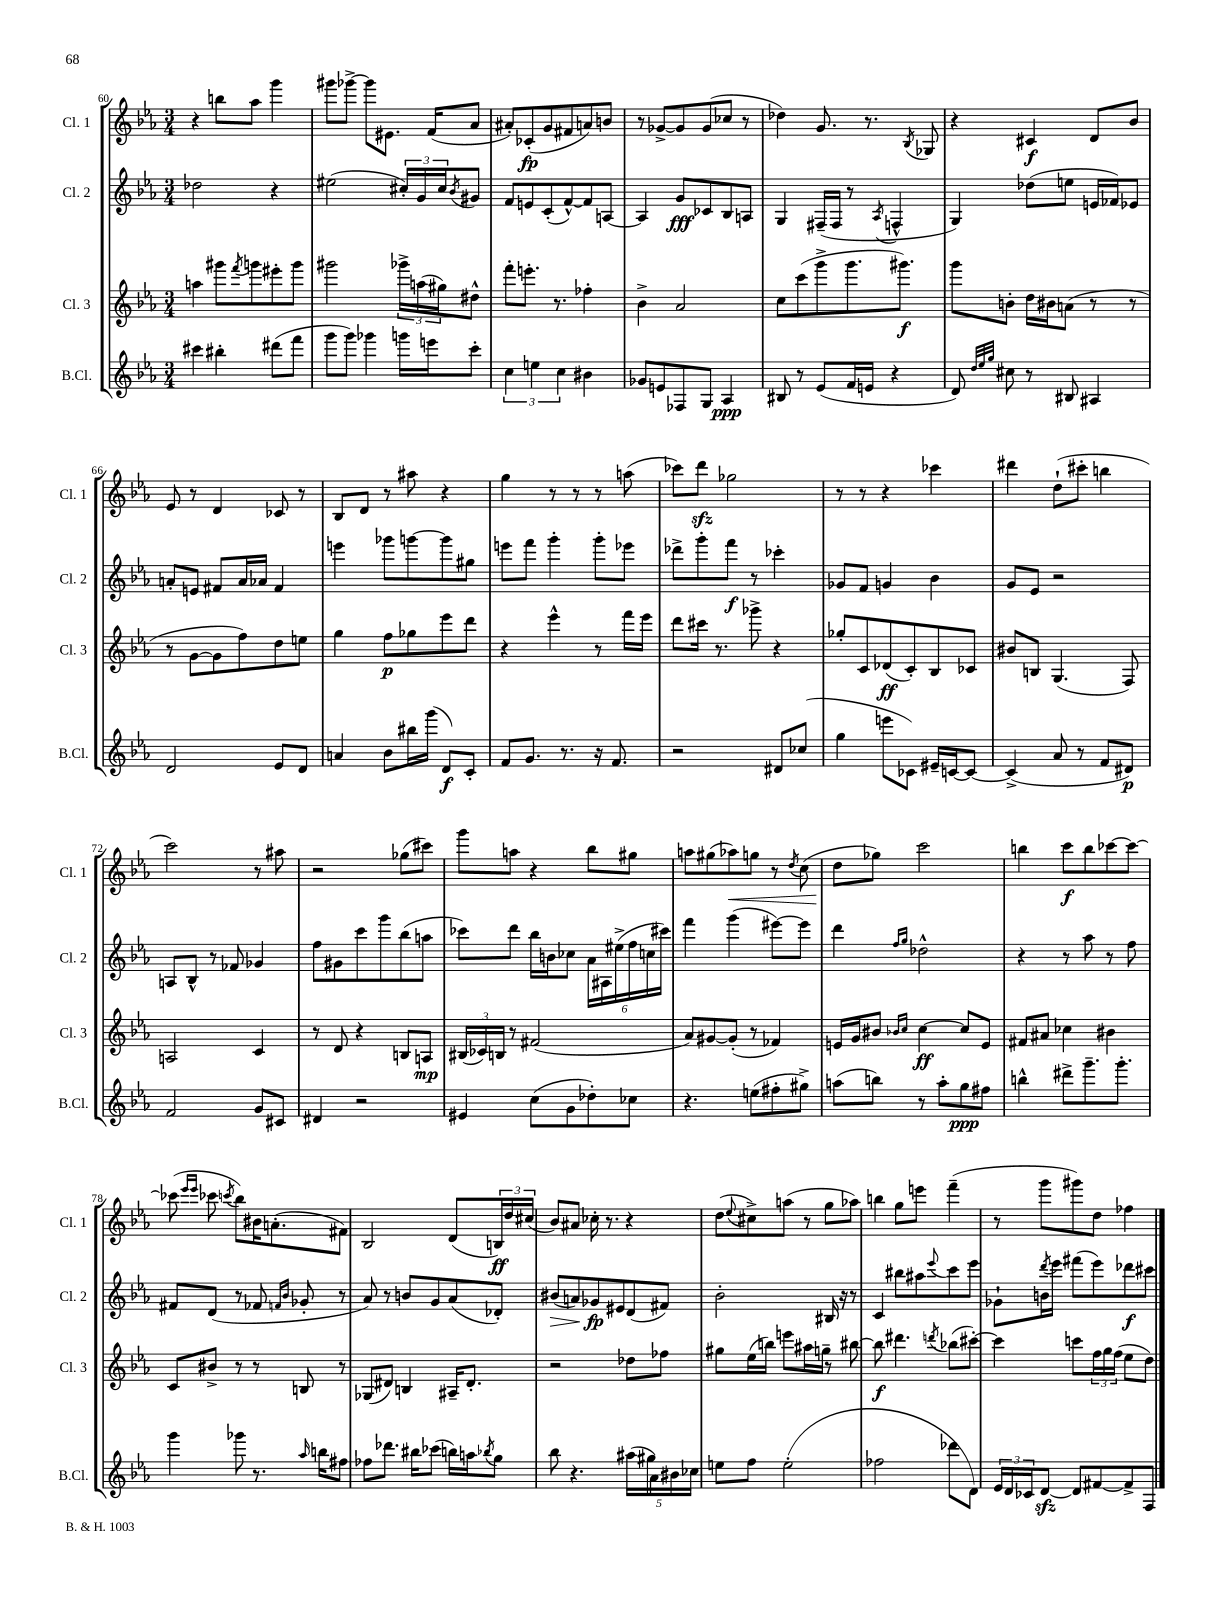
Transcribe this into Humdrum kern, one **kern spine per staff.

**kern	**kern	**kern	**kern
*staff4	*staff3	*staff2	*staff1
*clefG2	*clefG2	*clefG2	*clefG2
*k[b-e-a-]	*k[b-e-a-]	*k[b-e-a-]	*k[b-e-a-]
*M3/4	*M3/4	*M3/4	*M3/4
4ccc#\	4aa\	2dd-\	4r
4bb#'\	8ggg#\L	.	8bb\L
.	8qfff/	.	.
.	8ggg\	.	8aa-\J
(8ddd#\L	8eee#'\	4r	4ggg\
8fff\J	8ggg\J	.	.
=	=	=	=
8ggg\L	2ggg#\	(2ee#\	8ggg#\L
8ggg\J)	.	.	[8ggg-^\J
4ggg-\	.	.	8ggg-\]L
.	.	.	8.e#\J
16ggg\LL	24ggg-^\LL	24cc#'/LL)	.
.	(24aa\	24g/	.
16eee\J	.	.	(16f/LK
.	24gg#\J)	24cc#/J	.
.	.	8qb-/	.
8ccc'\J	8dd#^^\J	8g#/J	8a-/J
=	=	=	=
6cc\	8fff'\L	8f/L	8a#'/L)
.	8.eee'\J	8e/	(8c-'/
6ee\	.	.	.
.	.	(8c'/	8g/
.	8.r	.	.
6cc\	.	.	.
.	.	[8f^^/)	8f#/
4b#\	4ff-'\	8f/]	8a/)
.	.	[8A/J	8b/J
=	=	=	=
8g-/L	4b-^\	4A/]	8r
8e/	.	.	[8g-^/L
8F-/	2a-/	8g/L	8g-/]
8G/J	.	8c-/	(8g-/
4A-/	.	8B-/	8cc-/J
.	.	8A/J	8r
=	=	=	=
8B#/	8cc\L	4G/	4dd-\)
8r	(8ccc\	.	.
(8e-/L	8ggg^\	(16F#~/LL	8.g/
.	.	16F#/JJ	.
16f/L	8.ggg\	8r	.
16e/JJ	.	.	8.r
.	.	8qA-/	.
4r	.	4F^^/	.
.	8.ggg#\J)	.	.
.	.	.	8qB-/
.	.	.	8G-/
=	=	=	=
8d/)	8ggg\L	4G/)	4r
32qqdd/LLL	.	.	.
32qqee-/	.	.	.
32qqgg/JJJ	.	.	.
8cc#\	8b'\J	.	.
8r	16dd\LL	(8dd-\L	4c#/
.	16b#\J	.	.
8B#/	(8a\J	8ee\J	.
4A#/	8r	16e/LL	8d/L
.	.	16f-/J)	.
.	8r	8e-/J	8b-/J
=	=	=	=
2d/	8r	8a'/L	8e-/
.	[8g\L	8e/J	8r
.	8g\]	8f#/L	4d/
.	8ff\)	16a/L	.
.	.	16a-/JJ	.
8e-/L	8dd\	4f#/	8c-/
8d/J	8ee\J	.	8r
=	=	=	=
4a/	4gg\	4eee\	8B-/L
.	.	.	8d/J
8b-\L	8ff\L	8ggg-\L	8r
16bb#\L	8gg-\	[8ggg\	8aa#\
(16ggg\JJ	.	.	.
8d/L)	8eee-\	8ggg\]	4r
8c'/J	8ddd\J	8gg#\J	.
=	=	=	=
8f/L	4r	8eee\L	4gg\
8.g/J	.	8fff\J	.
.	4eee-^^\	4ggg'\	8r
8.r	.	.	.
.	.	.	8r
16r	8r	8ggg'\L	8r
8.f/	.	.	.
.	16fff\LL	8eee-\J	(8aa\
.	16eee-\JJ	.	.
=	=	=	=
2r	8ddd\L	8ddd-^\L	8ccc-\L)
.	16ccc#\Jk	8ggg'\	8ddd\J
.	8.r	.	.
.	.	8fff\J	2gg-\
.	8ggg-^\	8r	.
8d#/L	4r	4ccc-'\	.
(8cc-/J	.	.	.
=	=	=	=
4gg\	8gg-'/L	8g-/L	8r
.	8c/	8f/J	8r
8eee\L	(8d-/	4g/	4r
8c-\J)	8c'/)	.	.
16e#~/LL	8B-/	4b-\	4ccc-\
[16c/J	.	.	.
8c/_J	8c-/J	.	.
=	=	=	=
(4c^/]	8b#/L	8g/L	4ddd#\
.	8B/J	8e-/J	.
8a-/	(4.G/	2r	(8dd`\L
8r	.	.	8ccc#'\J
8f/L	.	.	4bb\
8d#/J)	8F/)	.	.
=	=	=	=
2f/	2A/	8A/L	2ccc\)
.	.	8B-^^/J	.
.	.	8r	.
.	.	8f-/	.
8g/L	4c/	4g-/	8r
8c#/J	.	.	8aa#\
=	=	=	=
4d#/	8r	8ff\L	2r
.	8d/	8g#\	.
2r	4r	8ccc\	.
.	.	8ggg\	.
.	8B/L	(8bb-\	(8gg-\L
.	8A/J	8aa\J	8ccc#\J)
=	=	=	=
4e#/	(24B#/LL	8ccc-\L)	8ggg\L
.	24c-/)	.	.
.	24B/JJ	.	.
.	8r	8ddd\J	8aa\J
(8cc\L	(2f#/	16bb-\LL	4r
.	.	16b\J	.
8g\	.	8cc-\J	.
8dd-'\)	.	24a-\LL	8bb-\L
.	.	24A#\	.
.	.	(24ee#^\	.
8cc-\J	.	24ff\	8gg#\J
.	.	24cc\	.
.	.	24ccc#\JJ)	.
=	=	=	=
4.r	8a-/L)	4fff\	8aa\L
.	[8g#/	.	(8gg#\
.	(8g#'/]J	(4ggg\	8aa-\)
(8ee\L	8r	.	8gg\J
8ff#'\	4f-/)	[8eee#\L)	8r
.	.	.	8qdd/
8gg#^\J)	.	8eee#\]J	(8cc\
=	=	=	=
(8aa\L	16e/LL	4ddd\	8dd\L
.	16g/J	.	.
8bb\J)	8b#/J	.	8gg-\J)
.	16qqb-/LL	16qqff/LL	.
.	16qqcc/JJ	16qqgg/JJ	.
8r	[4cc\	2dd-^^\	2ccc\
8aa'\L	.	.	.
8gg\	8cc/]L	.	.
8ff#\J	8e/J	.	.
=	=	=	=
4bb^^\	8f#/L	4r	4bb\
.	8a#/J	.	.
8ddd#^\L	4cc-\	8r	8ccc\L
8.ggg~\	.	8aa-\	8bb\
.	4b#\	8r	[8ccc-\
8.ggg'\J	.	.	.
.	.	8ff\	8ccc-\_J
=	=	=	=
4ggg\	8c/L	8f#/L	(8ccc-\]
.	.	.	16qqeee-/LL
.	.	.	16qqeee-/JJ
.	8b#^/J	(8d/J	8ccc-\
.	.	.	8qccc/
8ggg-\	8r	8r	8bb-\L)
8.r	8r	8f-/	16b#\K
.	.	.	(8.a'\
.	.	16qqf/LL	.
.	.	16qqb-/JJ	.
.	8B/	8g-'/	.
16qqaa-/	.	.	.
16bb\LK	.	.	.
8ff#\J	8r	8r	8f#\J)
=	=	=	=
8ff-\L	(8G-/L	8a-/)	2B-/
8.ddd-\J	8d#/J)	8r	.
.	4B/	8b/L	.
16bb#\LK	.	.	.
(8ccc-\J	.	8g/	.
16bb\LL)	16A#~/LK	(8a-/	(8d/L
16aa\J	8.d#'/J	.	.
8qbb-/	.	.	.
8gg\J	.	8d-'/J)	24B/L)
.	.	.	24dd/
.	.	.	(24cc#/JJ
=	=	=	=
8bb-\	2r	(8b#/L	8b-/L)
4.r	.	8a/)	8a#/J
.	.	8g-/	16cc-'\
.	.	.	8.r
.	.	8e#/	.
(20aa#\LL	8dd-\L	(8d/	4r
20gg#\	.	.	.
20a-\)	.	.	.
.	8ff-\J	8f#/J)	.
20b#\	.	.	.
20cc-\JJ	.	.	.
=	=	=	=
8ee\L	8gg#\L	2b-'\	(8dd\L
.	.	.	8qqee-/
8ff\J	(16ee-\L	.	8cc#^\)
.	16bb\JJ)	.	.
(2ee'\	8eee\L	.	(8aa\J
.	16aa#\L	.	8r
.	16gg~\JJ	.	.
.	8r	16B#/	8gg\L
.	.	16r	.
.	[8bb#\	8r	8aa-\J)
=	=	=	=
2ff-\	8bb#\]	4c/	4bb\
.	4.ddd#\	.	.
.	.	8bb#\L	8gg\L
.	.	8aa#\	8eee\J
.	8qddd/	8qqeee-/	.
8ddd-\L	(8bb-\L	8ccc\	(4fff~\
8d\J)	[8ccc#'\J)	8eee-\J	.
=	=	=	=
24e-/LL	4ccc#\]	8g-`\L	8r
24d/	.	.	.
24c-/J	.	.	.
[8d/J	.	16b\L	8ggg\L
.	.	8qddd/	.
.	.	16eee-\JJ	.
8d/]L	8ccc\L	(8fff#\L	8ggg#\)
[8f#/	24ff\L	8eee-\)	8dd\J
.	24gg\	.	.
.	(24ff\JJ	.	.
8f#^/]	8ee-\L	8ddd-\	4ff-\
8F/J	8dd\J)	8ccc#\J	.
==	==	==	==
*-	*-	*-	*-
